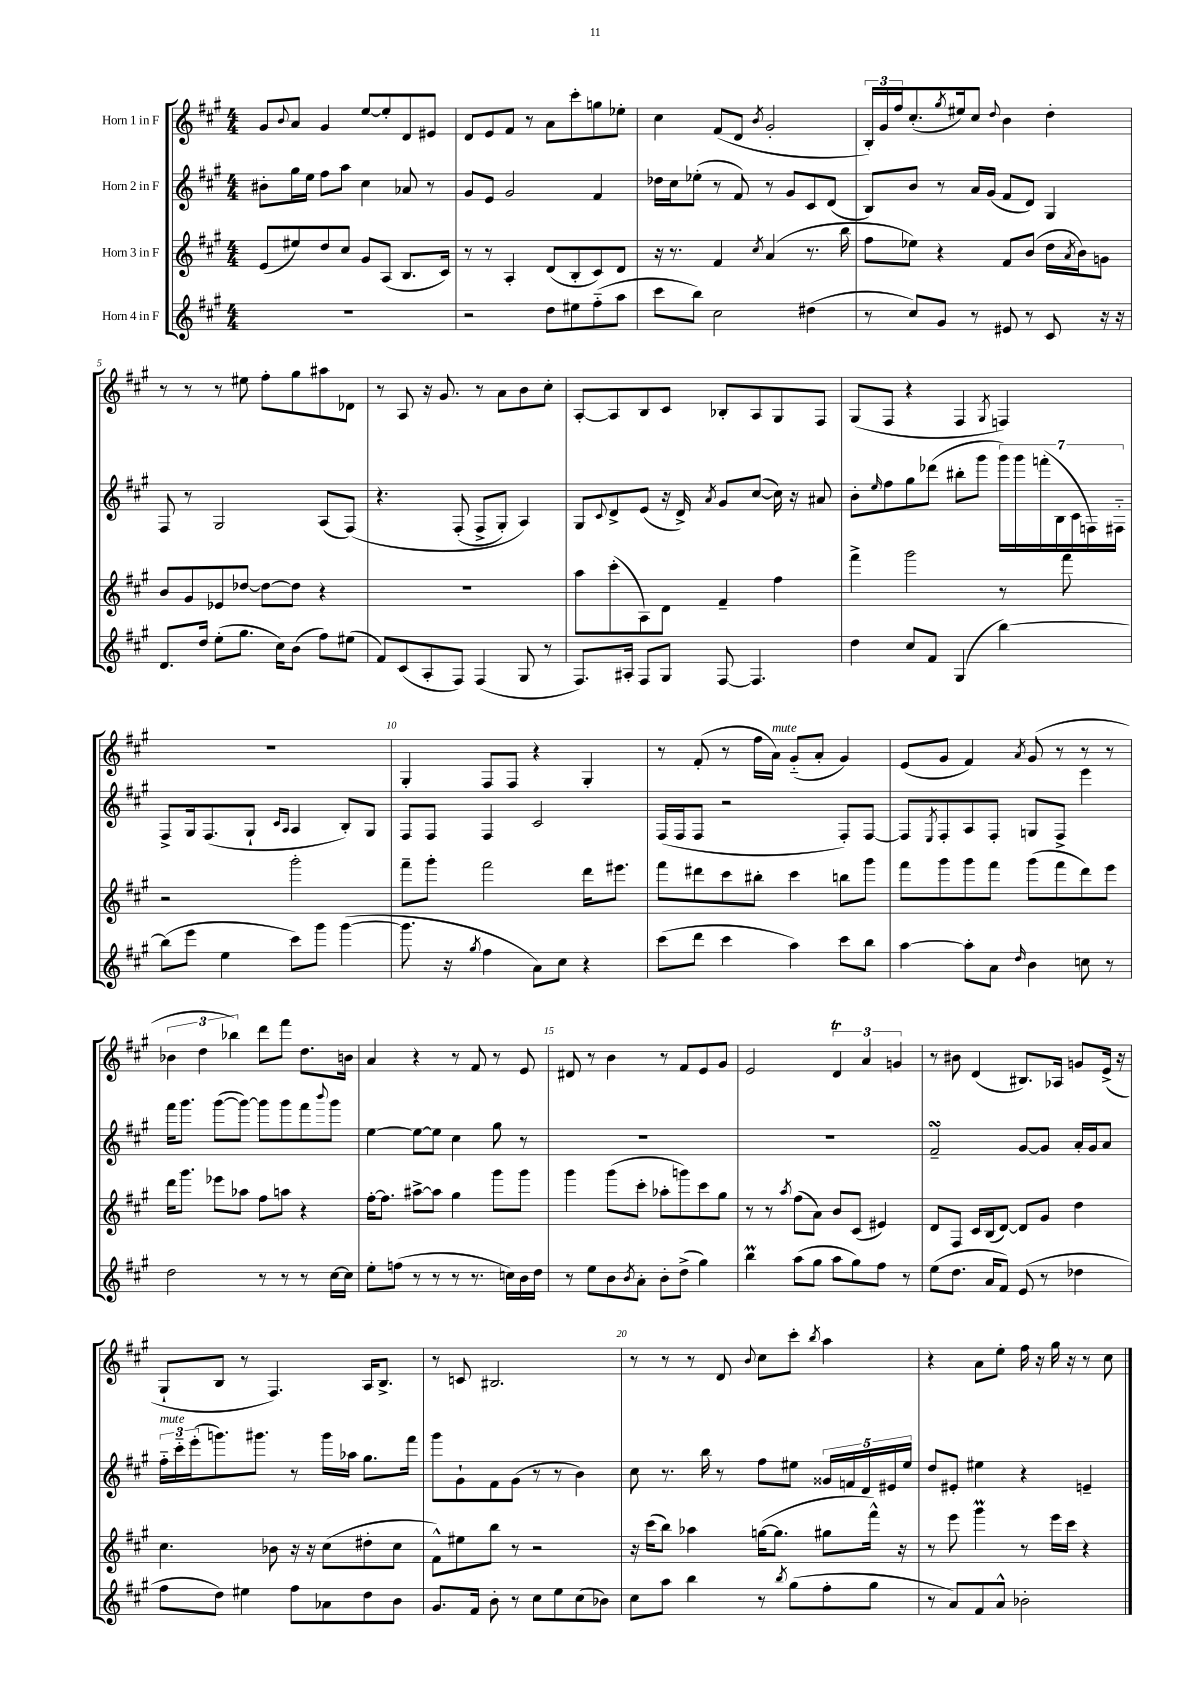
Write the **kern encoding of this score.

**kern	**kern	**kern	**kern
*staff4	*staff3	*staff2	*staff1
*clefG2	*clefG2	*clefG2	*clefG2
*k[f#c#g#]	*k[f#c#g#]	*k[f#c#g#]	*k[f#c#g#]
*M4/4	*M4/4	*M4/4	*M4/4
1r	(8e/L	8b#'\L	8g#/L
.	.	.	8qqb/
.	8ee#/)	16gg#\L	8a/J
.	.	16ee\JJ	.
.	8dd/	8ff#\L	4g#/
.	8cc#/J	8aa\J	.
.	8g#/L	4cc#\	[8ee/L
.	(8A/J	.	8ee'/]
.	8.B/L	8a-/	8d/
.	.	8r	8e#/J
.	16c#/Jk)	.	.
=	=	=	=
2r	8r	8g#/L	8d/L
.	8r	8e/J	8e/
.	4A'/	2g#/	8f#/J
.	.	.	8r
8dd\L	(8d/L	.	8a\L
8ee#\	8B'/	.	8ccc#'\
(8ff#'~\	8c#/)	4f#/	8gg\
8aa\J	8d/J	.	8ee-'\J
=	=	=	=
8ccc#\L	16r	16dd-\LL	4cc#\
.	8.r	16cc#\J	.
8bb\J)	.	(8ee-'\J	.
2cc#\	4f#/	8r	(8f#/L
.	.	8f#/)	8d/J
.	8qcc#/	.	8qb/
.	(4a/	8r	2g#'/
.	.	8g#/L	.
(4dd#\	8.r	8c#/	.
.	.	(8d/J	.
.	16bb\	.	.
=	=	=	=
8r	8ff#\L	8B/L)	24B'/LL)
.	.	.	24g#/
.	.	.	24ff#/J
8cc#/L)	8ee-\J)	8b/J	(8.cc#'/
8g#/J	4r	8r	.
.	.	.	8qgg#/
.	.	.	16ee#/k)
8r	.	16a/LL	8cc#/J
.	.	(16g#/JJ	.
.	.	.	8qqdd/
8e#/	8f#/L	8f#/L	4b\
8r	(8b/J	8d/J)	.
8c#/	16dd\LL	4G#/	4dd'\
.	8qa/	.	.
.	16b\J)	.	.
16r	8g\J	.	.
16r	.	.	.
=	=	=	=
8.d/L	8b/L	8F#/	8r
.	8g#/	8r	8r
16dd/Jk	.	.	.
(8ee'\L	8e-/	2G#/	8r
8.gg#\J	[8dd-/J	.	8ee#\
.	8dd-\_L	.	8ff#'\L
16cc#\LK)	.	.	.
(8b\J	8dd-\]J	.	8gg#\
8ff#\L)	4r	(8A/L	8aa#\
(8ee#\J	.	&(8F#/J)	8d-\J
=	=	=	=
8f#/L)	1r	4.r	8r
(8c#/	.	.	8A/
8A'/	.	.	16r
.	.	.	8.g#/
8F#/J)	.	(8F#'/	.
(4F#/	.	8F#^/L	8r
.	.	8G#'/J)	8a\L
8G#/	.	4A/&)	8b\
8r	.	.	8cc#'\J
=	=	=	=
8.F#/L)	8aa\L	8G#/L	[8A'/L
.	.	8qqc#/	.
.	(8ccc#'\	8d^/	8A/]
16A#'/Jk	.	.	.
8F#/L	8A\)	(8e/J	8B/
8G#/J	8d\J	16r	8c#/J
.	.	16d^/)	.
.	.	8qa/	.
[8F#/	4f#~/	8g#/L	8B-'/L
4.F#/]	.	([8cc#/J	8A/
.	4ff#\	16cc#\])	8G#/
.	.	16r	.
.	.	8a#/	8F#/J
=	=	=	=
4dd\	4fff#^\	8b'\L	(8G#/L
.	.	16qqee/	.
.	.	8ff#\	8F#/J
8cc#/L	2ggg#\	8gg#\	4r
8f#/J	.	(8ddd-\J	.
(4G#/	.	8bb#'\L	4F#/
.	.	8ggg#\J	.
.	.	.	8qG#/
[4bb\)	8r	28ggg#\LL)	4F/)
.	.	28ggg#\	.
.	.	(28fff'\	.
.	.	28B\	.
.	8fff#\	.	.
.	.	28c#\	.
.	.	28F\)	.
.	.	28F#'~\JJ	.
=	=	=	=
(8bb\]L	2r	8F#^/L	1r
8eee\J	.	16G#/k	.
.	.	(8.F#/	.
4ee\	.	.	.
.	.	8G#`/J	.
.	.	16qqc#/LL	.
.	.	16qqA/JJ	.
8ccc#\L)	2ggg#'\	4A/	.
8ggg#\J	.	.	.
([4ggg#\	.	8B'/L)	.
.	.	8G#/J	.
=	=	=	=
8.ggg#\]	8fff#~\L	8F#/L	4G#'/
.	8ggg#'\J	8F#/J	.
16r	.	.	.
8qgg#/	.	.	.
4ff#\	2fff#\	4F#/	8F#/L
.	.	.	8F#/J
8a\L)	.	2c#/	4r
8cc#\J	.	.	.
4r	16ddd\LK	.	4G#'/
.	8.eee#\J	.	.
=	=	=	=
(8ccc#\L	8fff#\L	(16F#/LL	8r
.	.	16F#/J	.
8ddd\J	8ddd#\	8F#/J	(8f#'/
4ccc#\	8ccc#\	2r	8r
.	8bb#'\J	.	16ff#\LL
.	.	.	16a\JJ)
4aa\)	4ccc#\	.	(8g#'~/L
.	.	.	8a'/J
8ccc#\L	8bb\L	8F#'/L)	4g#/)
8bb\J	8ggg#\J	[8F#/J	.
=	=	=	=
[4aa\	8fff#\L	8F#/]L	(8e/L
.	.	8qE/	.
.	8ggg#\	8F#'/	8g#/J
8aa'\]L	8ggg#\	8A/	4f#/)
8a\J	8fff#\J	8F#'/J	.
16qqdd/	.	.	8qa/
4b\	(8ggg#\L	8G/L	(8g#/
.	8fff#\	8F#^/J	8r
8cc\	8ddd\)	4eee\	8r
8r	8eee\J	.	8r
=	=	=	=
2dd\	16ddd\LK	16fff#\LK	6b-\
.	8.ggg#\J	8.ggg#\J	.
.	.	.	6dd\
.	8eee-\L	([8ggg#\L	.
.	.	.	6bb-\)
.	8aa-\J	8ggg#\_J)	.
8r	8ff#\L	8ggg#\]L	8ddd\L
8r	8aa\J	8ggg#\	8fff#\J
8r	4r	8fff#\	8.dd\L
.	.	8qqbbb/	.
[16cc#\LL	.	8ggg#\J	.
16cc#\]JJ	.	.	16b\Jk
=	=	=	=
8ee'\L	[16ff#'\LK	[4ee\	4a/
.	8.ff#\]J	.	.
(8ff\J	.	.	.
8r	[8aa#^\L	8ee\_L	4r
8r	8aa#\]J	8ee\]J	.
8r	4gg#\	4cc#\	8r
8.r	.	.	8f#/
.	8ggg#\L	8gg#\	8r
16cc\LL)	.	.	.
16b\	8ggg#\J	8r	8e/
16dd\JJ	.	.	.
=	=	=	=
8r	4ggg#\	1r	8d#/
8ee\L	.	.	8r
8b\	(8ggg#\L	.	4b\
8qb/	.	.	.
8a'\J	8ccc#'\J	.	.
8b'\L	8aa-'\L	.	8r
(8dd^\J	8ggg\)	.	8f#/L
4gg#\)	8ccc#\	.	8e/
.	8gg#\J	.	8g#/J
=	=	=	=
4bb\	8r	1r	2e/
.	8r	.	.
.	8qaa/	.	.
(8aa\L	(8ff#\L	.	.
8gg#\J	8a\J)	.	.
8aa\L	8b/L	.	6d/
8gg#\)	(8c#/J	.	.
.	.	.	6a/
8ff#\J	4e#/)	.	.
.	.	.	6g/
8r	.	.	.
=	=	=	=
(8ee\L	8d/L	2f#~/	8r
8.dd\J	8F#/J	.	8b#\
.	16c#/LL	.	(4d/
16a/LK	(16B/J	.	.
8f#/J)	[8d/J)	.	.
(8e/	8d/]L	[8g#/L	8.B#/L)
8r	8g#/J	8g#/]J	.
.	.	.	16A-/Jk
4dd-\	4dd\	16a'/LL	8g/L
.	.	16g#/J	.
.	.	8a/J	(16e^/Jk
.	.	.	16r
=	=	=	=
8ff#\L	4.cc#\	24ff#'~\LL	8G#`/L
.	.	24ccc#'~\	.
.	.	(24eee'\J	.
8dd\J)	.	8.ggg\)	8B/J
4ee#\	.	.	8r
.	.	8.ggg#\J	.
.	8b-\	.	4.F#/)
8ff#\L	16r	8r	.
.	16r	.	.
8a-\	(8cc#\L	16ggg#\LL	.
.	.	16aa-\JJ	.
8dd\	8dd#'\	8.gg#\L	16A/LK
.	.	.	8.B^/J
8b\J	8cc#\J	.	.
.	.	16fff#\Jk	.
=	=	=	=
8.g#/L	8f#^^\L)	8ggg#\L	8r
.	8ee#\	8g#`\	8c/
16f#/Jk	.	.	.
8b'\	8bb\J	8f#\	2.B#/
8r	8r	(8g#\J	.
8cc#\L	2r	8r	.
8ee\	.	8r	.
(8cc#\	.	4b\)	.
8b-\J)	.	.	.
=	=	=	=
8cc#\L	16r	8cc#\	8r
.	(16ccc#\LK	.	.
8aa\J	8bb\J)	8.r	8r
4bb\	4aa-\	.	8r
.	.	16bb\	.
.	.	8r	8d/
.	.	.	8qqb/
8r	([16gg\LK	8ff#\L	8cc#\L
.	8.gg\]J	.	.
8qbb/	.	.	.
(8gg#\L	.	8ee#\J	8ccc#'\J
.	.	.	8qbb/
8ff#'\	8gg#\L	20g##/LL	4aa\
.	.	20f/	.
.	.	20d/	.
8gg#\J	16fff#^^\Jk)	.	.
.	.	20e#/	.
.	16r	.	.
.	.	20ee#/JJ	.
=	=	=	=
8r	8r	8dd/L	4r
8a/L)	8eee\	8e#'/J	.
8f#/	4ggg#\	4ee#\	8a\L
8a^^/J	.	.	8ee'\J
2b-'\	8r	4r	16ff#\
.	.	.	16r
.	16eee\LL	.	16gg#\
.	16ccc#\JJ	.	16r
.	4r	4e~/	8r
.	.	.	8cc#\
==	==	==	==
*-	*-	*-	*-
